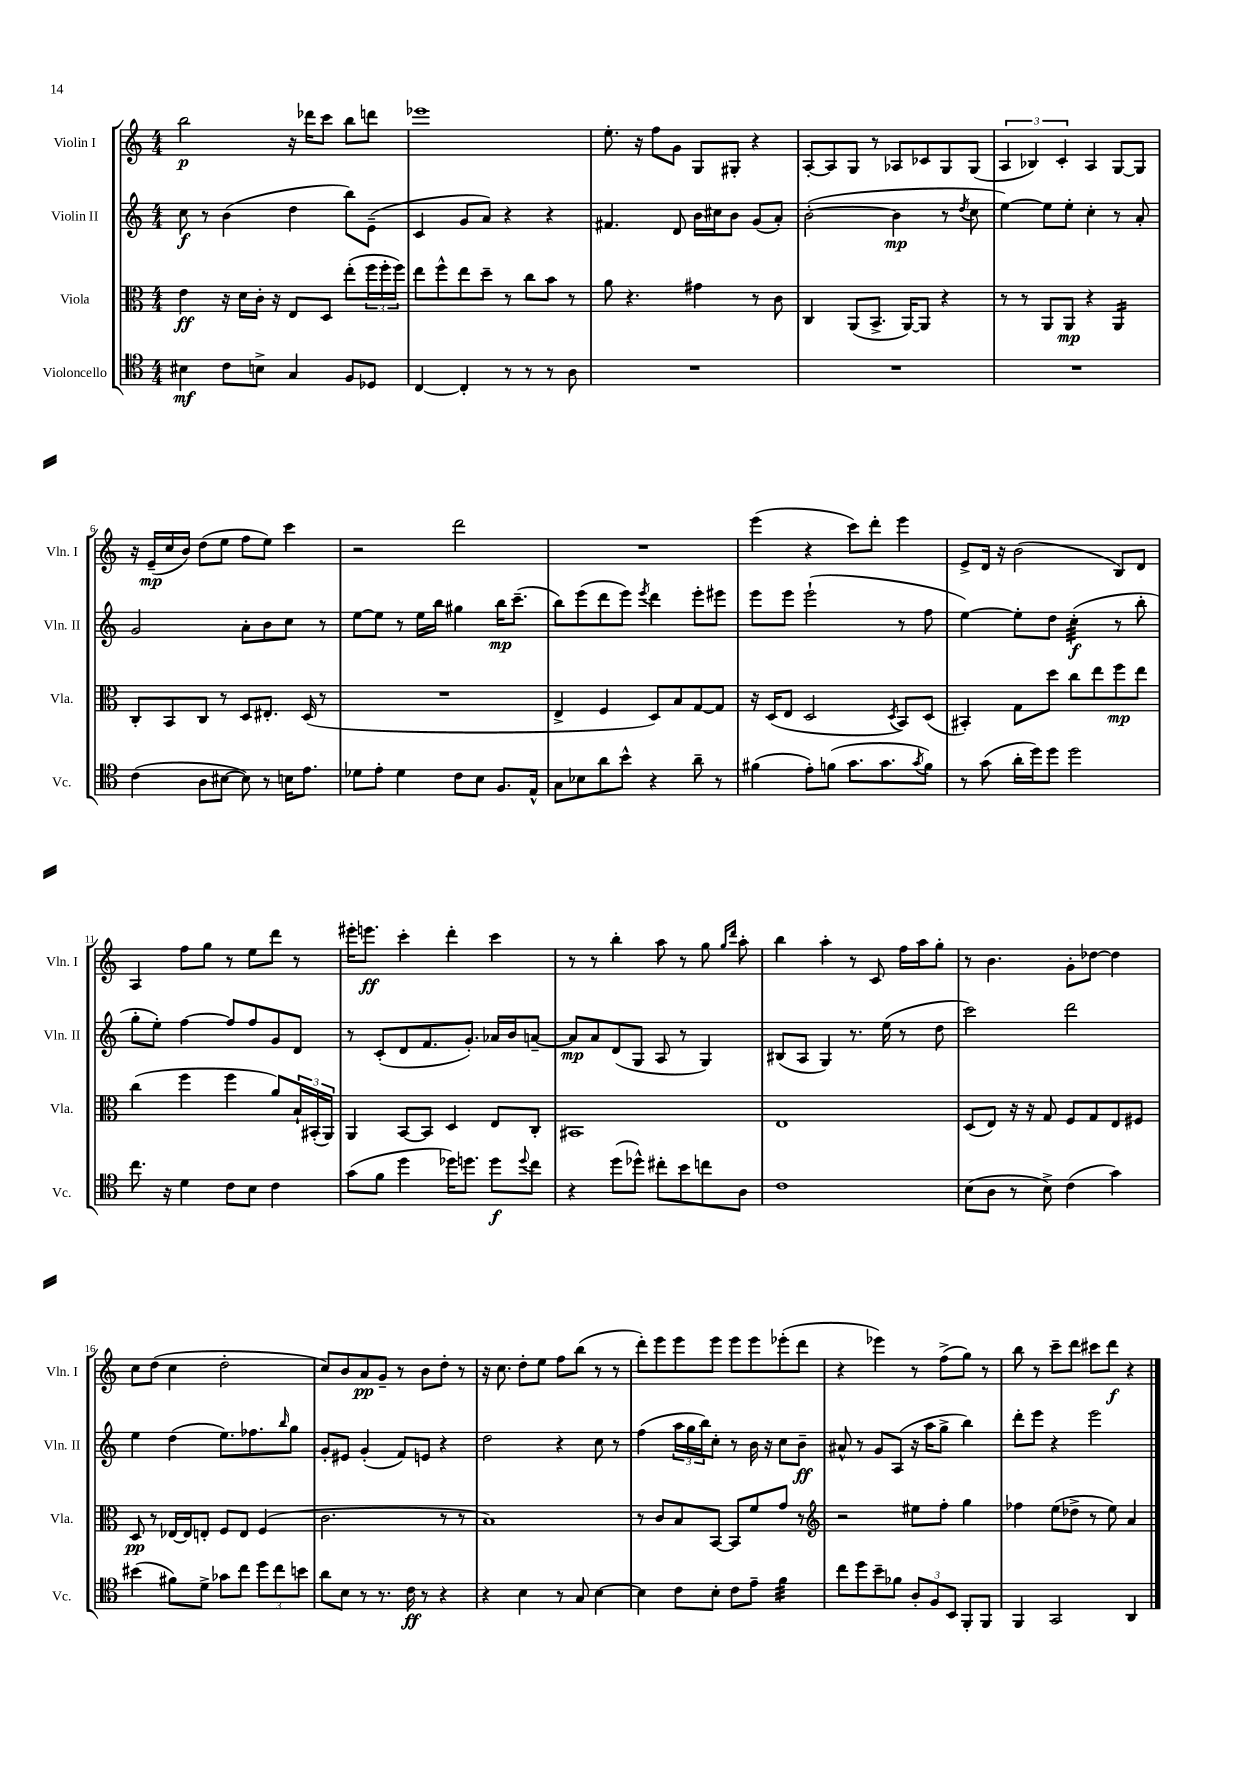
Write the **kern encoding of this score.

**kern	**kern	**kern	**kern
*staff4	*staff3	*staff2	*staff1
*clefC4	*clefC3	*clefG2	*clefG2
*k[]	*k[]	*k[]	*k[]
*M4/4	*M4/4	*M4/4	*M4/4
4B#	4e	8cc	2bb
.	.	8r	.
8c	16r	(4b	.
.	16d	.	.
8B^	16c'	.	.
.	16r	.	.
4G	8E	4dd	16r
.	.	.	16ddd-
.	8D	.	8ccc
8F	(8ee'	8bb)	8bb
8D-	24ff	(8e~	8ddd
.	24ff'	.	.
.	24ff)	.	.
=	=	=	=
[4C	8ee	4c	1eee-
.	8ff^^	.	.
4C']	8ee	8g	.
.	8dd~	8a)	.
8r	8r	4r	.
8r	8cc	.	.
8r	8b	4r	.
8A	8r	.	.
=	=	=	=
1r	8a	4.f#	8.ee'
.	4.r	.	.
.	.	.	16r
.	.	.	8ff
.	.	8d	8g
.	4g#	16b	8G
.	.	16cc#	.
.	.	8b	8G#'
.	8r	(8g	4r
.	8c	8a')	.
=	=	=	=
1r	4C	([2b'	[8A'
.	.	.	8A]
.	(8AA	.	8G
.	8.BB^	.	8r
.	.	4b]	8A-
.	[16AA)	.	.
.	8AA]	.	8c-
.	4r	8r	8G
.	.	8qdd	.
.	.	8cc	(8G
=	=	=	=
1r	8r	[4ee)	6A
.	8r	.	.
.	.	.	6B-)
.	8AA	8ee]	.
.	.	.	6c'
.	8AA	8ee'	.
.	4r	4cc'	4A
.	4AA	8r	[8G
.	.	8a'	8G]
=	=	=	=
(4c	8C'	2g	16r
.	.	.	(16e~
.	8BB	.	16cc
.	.	.	16b)
8A	8C	.	(8dd
[8B#	8r	.	8ee
8B#])	8D	8a'	8ff
8r	8.E#'	8b	8ee)
16B	.	8cc	4ccc
8.e	(16D	.	.
.	8r	8r	.
=	=	=	=
8d-	1r	[8ee	2r
8e'	.	8ee]	.
4d-	.	8r	.
.	.	16ee	.
.	.	16bb	.
8c	.	4gg#	2ddd
8B	.	.	.
8.F	.	16bb	.
.	.	(8.ccc~	.
16E^^	.	.	.
=	=	=	=
8G	4E^	8bb)	1r
8B-	.	(8eee	.
8a	4F	8ddd	.
8b^^	.	8eee)	.
.	.	8qeee	.
4r	8D)	4ddd	.
.	8B	.	.
8a~	[8G	8eee'	.
8r	8G]	8eee#	.
=	=	=	=
(4f#	16r	8eee	(4eee
.	(16D	.	.
.	8E	8eee	.
8e')	2D	(2eee`	4r
(8f	.	.	.
8.g	.	.	8ccc)
.	.	.	8ddd'
8.g	.	.	.
.	8qD	.	.
.	8BB)	8r	4eee
8qg	.	.	.
8f)	(8D	8ff	.
=	=	=	=
8r	4BB#')	[4ee)	8e^
(8g	.	.	16d
.	.	.	16r
16a'	8G	8ee']	(2b
16dd)	.	.	.
8dd	8dd	8dd	.
2dd	8cc	(4cc'	.
.	8ee	.	.
.	8ff	8r	8B)
.	8ee	8bb'	8d
=	=	=	=
8.cc	(4cc	8gg'	4A
.	.	8ee')	.
16r	.	.	.
4d	4ff	[4ff	8ff
.	.	.	8gg
8c	4ff	8ff]	8r
8B	.	8ff	8ee
4c	8a)	8g	8ddd
.	24B`	8d	8r
.	(24BB#'	.	.
.	24AA)	.	.
=	=	=	=
(8g	4AA	8r	16eee#'
.	.	.	8.eee
8f	.	(8c'	.
4dd	[8BB	8d	4ccc'
.	8BB]	8.f	.
16dd-)	4D	.	4ddd'
8.dd	.	8.g')	.
8dd	8E	16a-	4ccc
.	.	16b	.
8qqdd	.	.	.
8cc	8C'	[8a~	.
=	=	=	=
4r	1BB#	8a]	8r
.	.	8a	8r
(8dd	.	(8d	4bb'
8dd-^^)	.	8G	.
8cc#'	.	8A	8aa
8b	.	8r	8r
8cc	.	4G)	8gg
.	.	.	16qqgg
.	.	.	16qqddd
8A	.	.	8aa'
=	=	=	=
1c	1E	(8B#	4bb
.	.	8A	.
.	.	4G)	4aa'
.	.	8.r	8r
.	.	.	8c
.	.	(16ee	.
.	.	8r	16ff
.	.	.	16aa
.	.	8dd	8gg'
=	=	=	=
(8B	(8D	2ccc)	8r
8A	8E)	.	4.b
8r	16r	.	.
.	16r	.	.
8B^)	8G	.	.
(4c	8F	2ddd	8g'
.	8G	.	[8dd-
4g)	8E	.	4dd-]
.	8F#	.	.
=	=	=	=
(4b#	8D	4ee	8cc
.	8r	.	(8dd
8f#)	[16E-	(4dd	4cc
.	16E-]	.	.
8d^	8E'	.	.
8g-	8F	8.ee)	2dd'
8cc	8E	.	.
.	.	8.ff-	.
12dd	(4F	.	.
12cc	.	.	.
.	.	16qqbb	.
.	.	8gg	.
12b	.	.	.
=	=	=	=
8a	2.c	8g'	8cc)
8B	.	8e#	8b
8r	.	(4g'	8a
8.r	.	.	8g~
.	.	8f)	8r
16c	.	.	.
8r	.	8e	8b
4r	8r	4r	8dd'
.	8r	.	8r
=	=	=	=
4r	1B)	2dd	16r
.	.	.	8.cc
4B	.	.	8dd'
.	.	.	8ee
8r	.	4r	8ff
8G	.	.	(8bb
[4B	.	8cc	8r
.	.	8r	8r
=	=	=	=
4B]	8r	(4ff	8ddd')
.	8c	.	8eee
8c	8B	24aa	8eee
.	.	24gg	.
.	.	24bb)	.
8B'	[8BB	8cc'	8eee
8c	8BB]	8r	8eee
8e~	8f	16b	8eee
.	.	16r	.
4f	8g	8cc	(8eee-'
.	8r	8b~	8ddd
=	=	=	=
*	*clefG2	*	*
8cc	2r	8a#^^	4r
8dd	.	8r	.
8b~	.	8g	4eee-)
8f-	.	(8A	.
12A'	8ee#	16r	8r
.	.	16aa	.
12F	.	.	.
.	8ff'	8gg^	(8ff^
12BB	.	.	.
8FF'	4gg	4bb)	8gg)
8FF	.	.	8r
=	=	=	=
4FF	4ff-	8ddd'	8bb
.	.	8eee	8r
2GG	(8ee	4r	8ccc~
.	8dd-^	.	8ddd
.	8r	2eee	8ccc#
.	8ee)	.	8ddd
4AA	4a	.	4r
==	==	==	==
*-	*-	*-	*-
